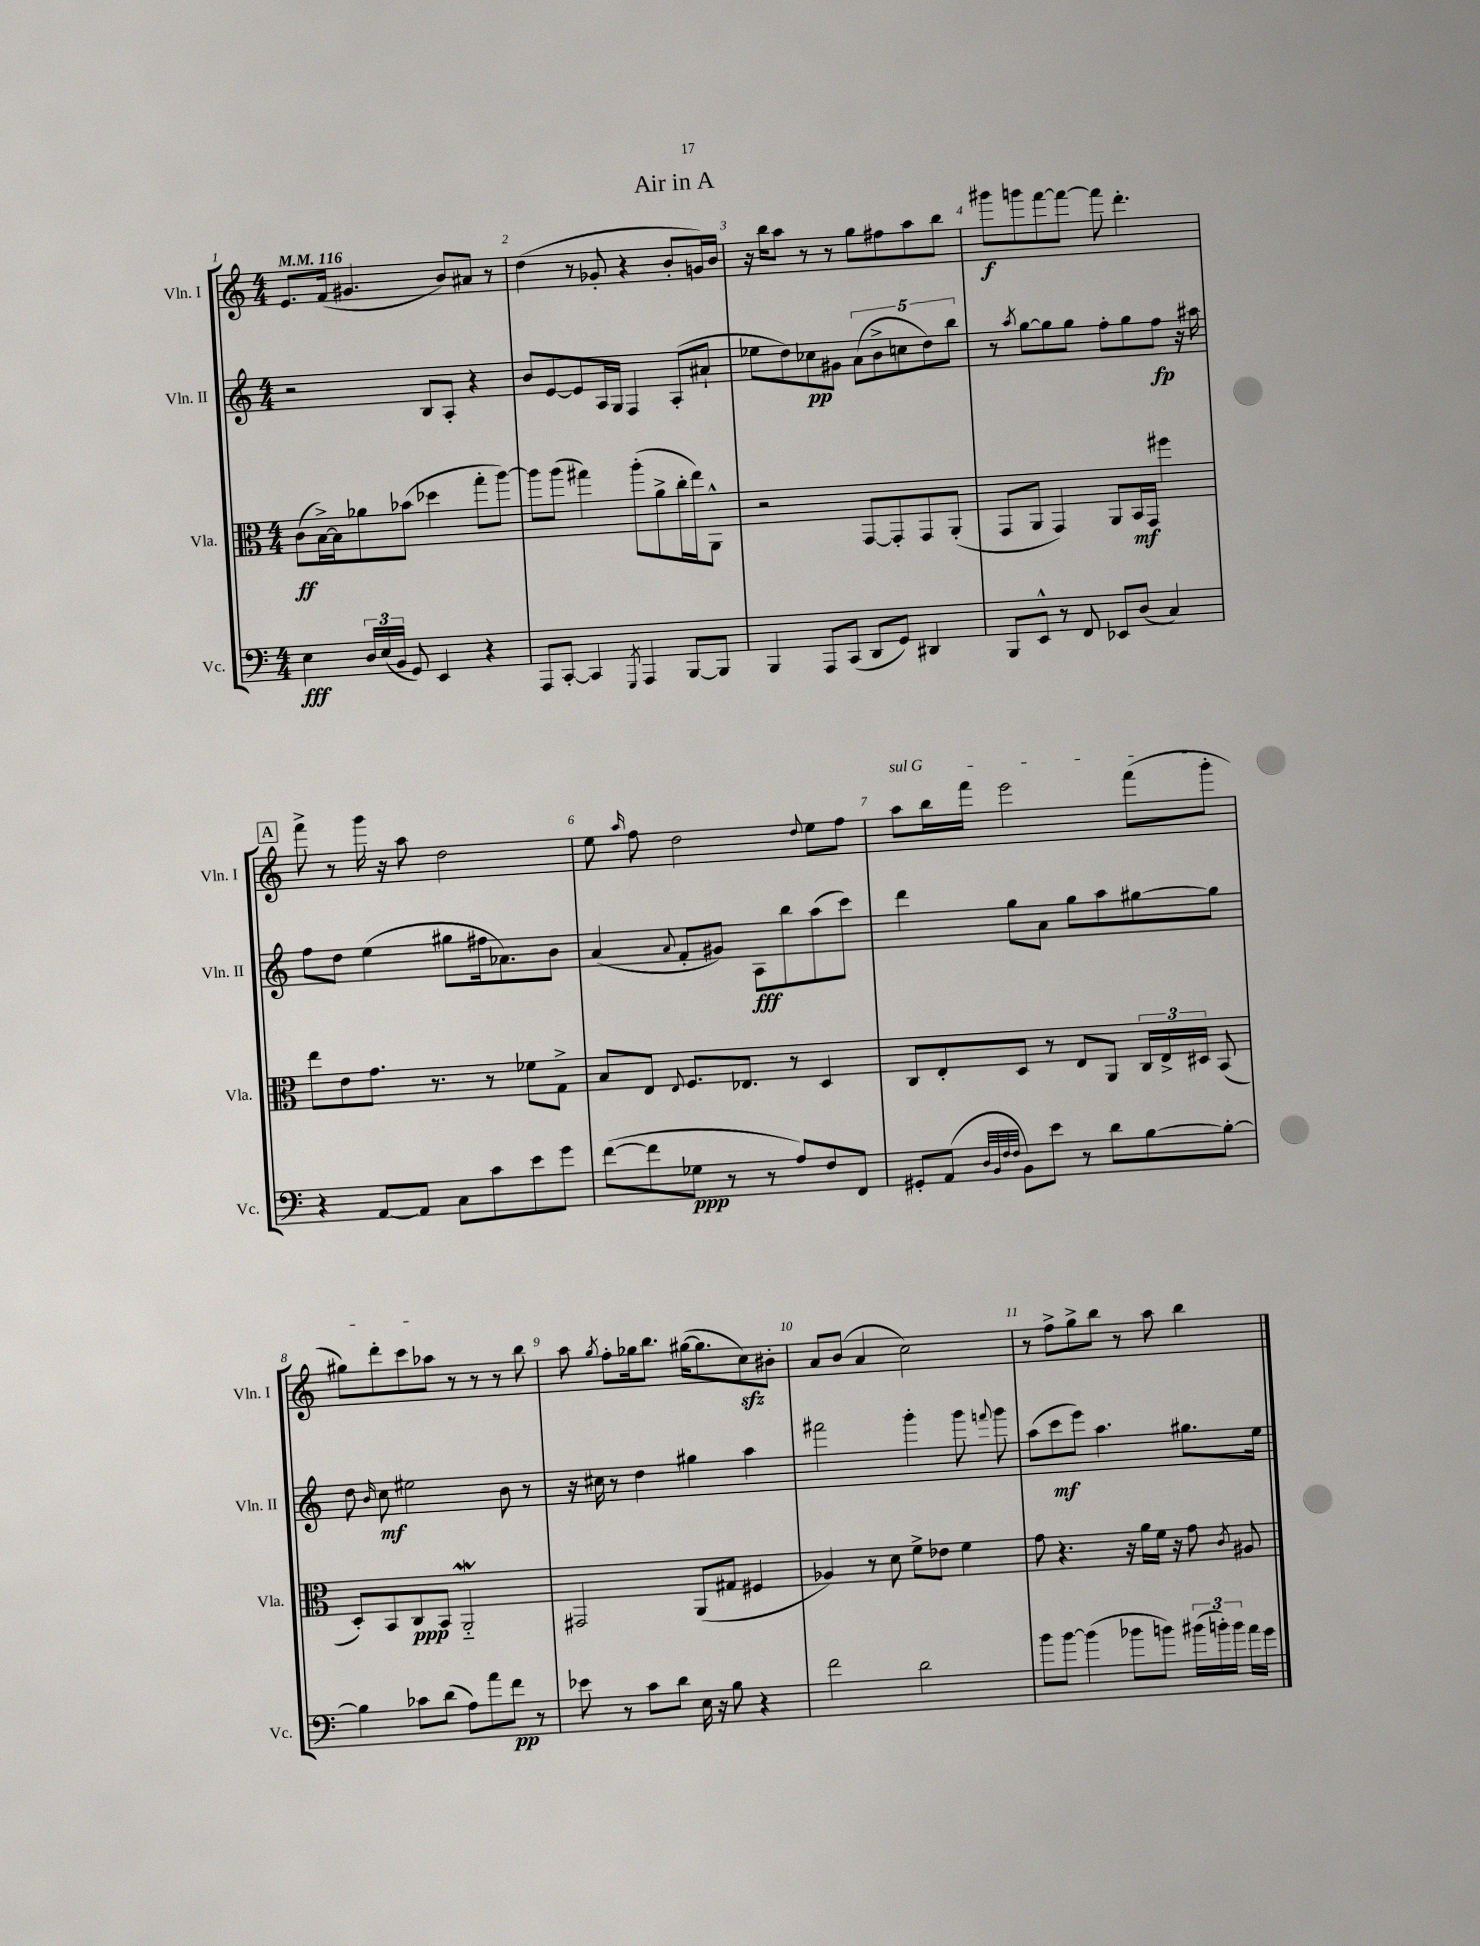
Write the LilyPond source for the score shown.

\header { title = "Air in A" }
<<
\new StaffGroup <<
\new Staff = "s0" \with { instrumentName = "Vln. I" shortInstrumentName = "Vln. I" } {
    \clef treble \key c \major \numericTimeSignature \time 4/4 \tempo 4 = 116
    \autoBeamOff e'8.[ f'16]( gis'4. b'8[) ais'8] r8 |
    d''4( r8 ges'8-. r4 b'8[-. g'16) b'16] |
    r16 b''16[ a''8] r8 r8 g''8[ fis''8 a''8 b''8] |
    gis'''8[\f g'''8 f'''8~ f'''8]~ f'''8 d'''4.-. |
    \mark \markup { \box "A" } f'''8-> r8 g'''16 r16 a''8 d''2 |
    e''8 \grace { a''16 } f''8 d''2 \appoggiatura { d''8 } e''8[ f''8] |
    \once \override TextSpanner.bound-details.left.text = \markup { \italic "sul G" } a''8[\startTextSpan b''16 f'''16] e'''2 f'''8[( g'''8]-. |
    gis''8[) d'''8-. c'''8 aes''8]\stopTextSpan r8 r8 r8 b''8 |
    a''8 \acciaccatura { g''8 } f''8[-. ges''16 b''8.] gis''16[~( gis''8. c''8\sfz) bis'8]-. |
    a'8[ b'8]( a'4 c''2) |
    r8 f''8[-> g''8-> b''8] r8 a''8 b''4 \bar "|." |
}
\new Staff = "s1" \with { instrumentName = "Vln. II" shortInstrumentName = "Vln. II" } {
    \clef treble \key c \major \numericTimeSignature \time 4/4
    \autoBeamOff r2 b8[ a8]-. r4 |
    b'8[ e'8~ e'8 a16 g16] f4 a8[-.( ais'8]-! |
    ees''8[ d''8) ces''8\pp gis'8] \tuplet 5/4 { a'8[( b'8-> c''8 d''8) b''8] } |
    r8 \acciaccatura { a''8 } g''8[~ g''8 g''8] f''8[-. g''8 f''8]\fp r16 ais''16 |
    \mark \markup { \box "A" } f''8[ d''8] e''4( gis''8[ fis''16 aes'8.) b'8] |
    a'4( \appoggiatura { a'8 } f'8[-. gis'8]) a8[\fff b''8 a''8( c'''8]) |
    d'''4 g''8[ a'8] g''8[ a''8 gis''8~ gis''8] |
    d''8 \grace { b'16 } c''8\mf eis''2 b'8 r8 |
    r16 cis''16 r8 d''4 gis''4 a''4 |
    fis'''2 g'''4-. g'''8 \appoggiatura { f'''8 } g'''8 |
    a''8[( c'''8\mf e'''8]) a''4. gis''8.[ e''16] \bar "|." |
}
\new Staff = "s2" \with { instrumentName = "Vla." shortInstrumentName = "Vla." } {
    \clef alto \key c \major \numericTimeSignature \time 4/4
    \autoBeamOff c'8[\ff( b16~->) b16 aes'8 bes'8]( des''4 g''8[-. a''8]~) |
    a''8[ a''8]( gis''4) a''8[-.( a'8-> c''16-. e''16) a,8]-^ |
    r2 g,8[~ g,8-. g,8 a,8]-.( |
    g,8[ a,8] g,4) a,8[ b,16\mf g,16] fis''4 |
    \mark \markup { \box "A" } e''8[ e'8 g'8.] r8. r8 fes'8[ g8]-> |
    b8[ e8] \appoggiatura { e8 } f8.[ ees8.] r8 d4 |
    c8[ e8-. d8] r8 e8[ a,8] \tuplet 3/2 { c16[ e16-> dis16] } b,8( |
    d8[-.) b,8 c8\ppp b,8] a,2-_\mordent |
    gis,2 a,8[( gis8] fis4 |
    aes4) r8 d'8 f'8[-> ees'8] f'4 |
    g'8 r4. r16 a'16[ f'16] r16 g'8 \acciaccatura { c'8 } ais8 \bar "|." |
}
\new Staff = "s3" \with { instrumentName = "Vc." shortInstrumentName = "Vc." } {
    \clef bass \key c \major \numericTimeSignature \time 4/4
    \autoBeamOff e4\fff \tuplet 3/2 { d16[ e16( b,16] } g,8) e,4 r4 |
    a,,8[ c,8]~-. c,4 \acciaccatura { g,,8 } a,,4 b,,8[~ b,,8] |
    b,,4 a,,8[ c,8]( d,8[ g,8]) dis,4 |
    b,,8[ e,8]-^ r8 f,8 ees,8[ d8]( c4) |
    \mark \markup { \box "A" } r4 a,8[~ a,8] c8[ c'8 e'8 g'8] |
    f'8[~( f'8 ges8]\ppp r8 r8 a8[) f8 f,8] |
    gis,8[-. a,8]( \grace { d32[ b,32 f32 f32] } b,8[) e'8] r8 d'8[ b8~ b8]~-. |
    b4 ces'8[ d'8]( a8[) a'8 f'8]\pp r8 |
    ees'8 r8 c'8[ d'8] e16 r16 b8 r4 |
    f'2 d'2 |
    b'8[ b'8]~ b'4( bes'8[ b'8]) \tuplet 3/2 { bis'16[( b'16-.) b'16] } a'16[ g'16] \bar "|." |
}
>>
>>
\layout { \context { \Score \override BarNumber.break-visibility = ##(#f #t #t) barNumberVisibility = #all-bar-numbers-visible } }
